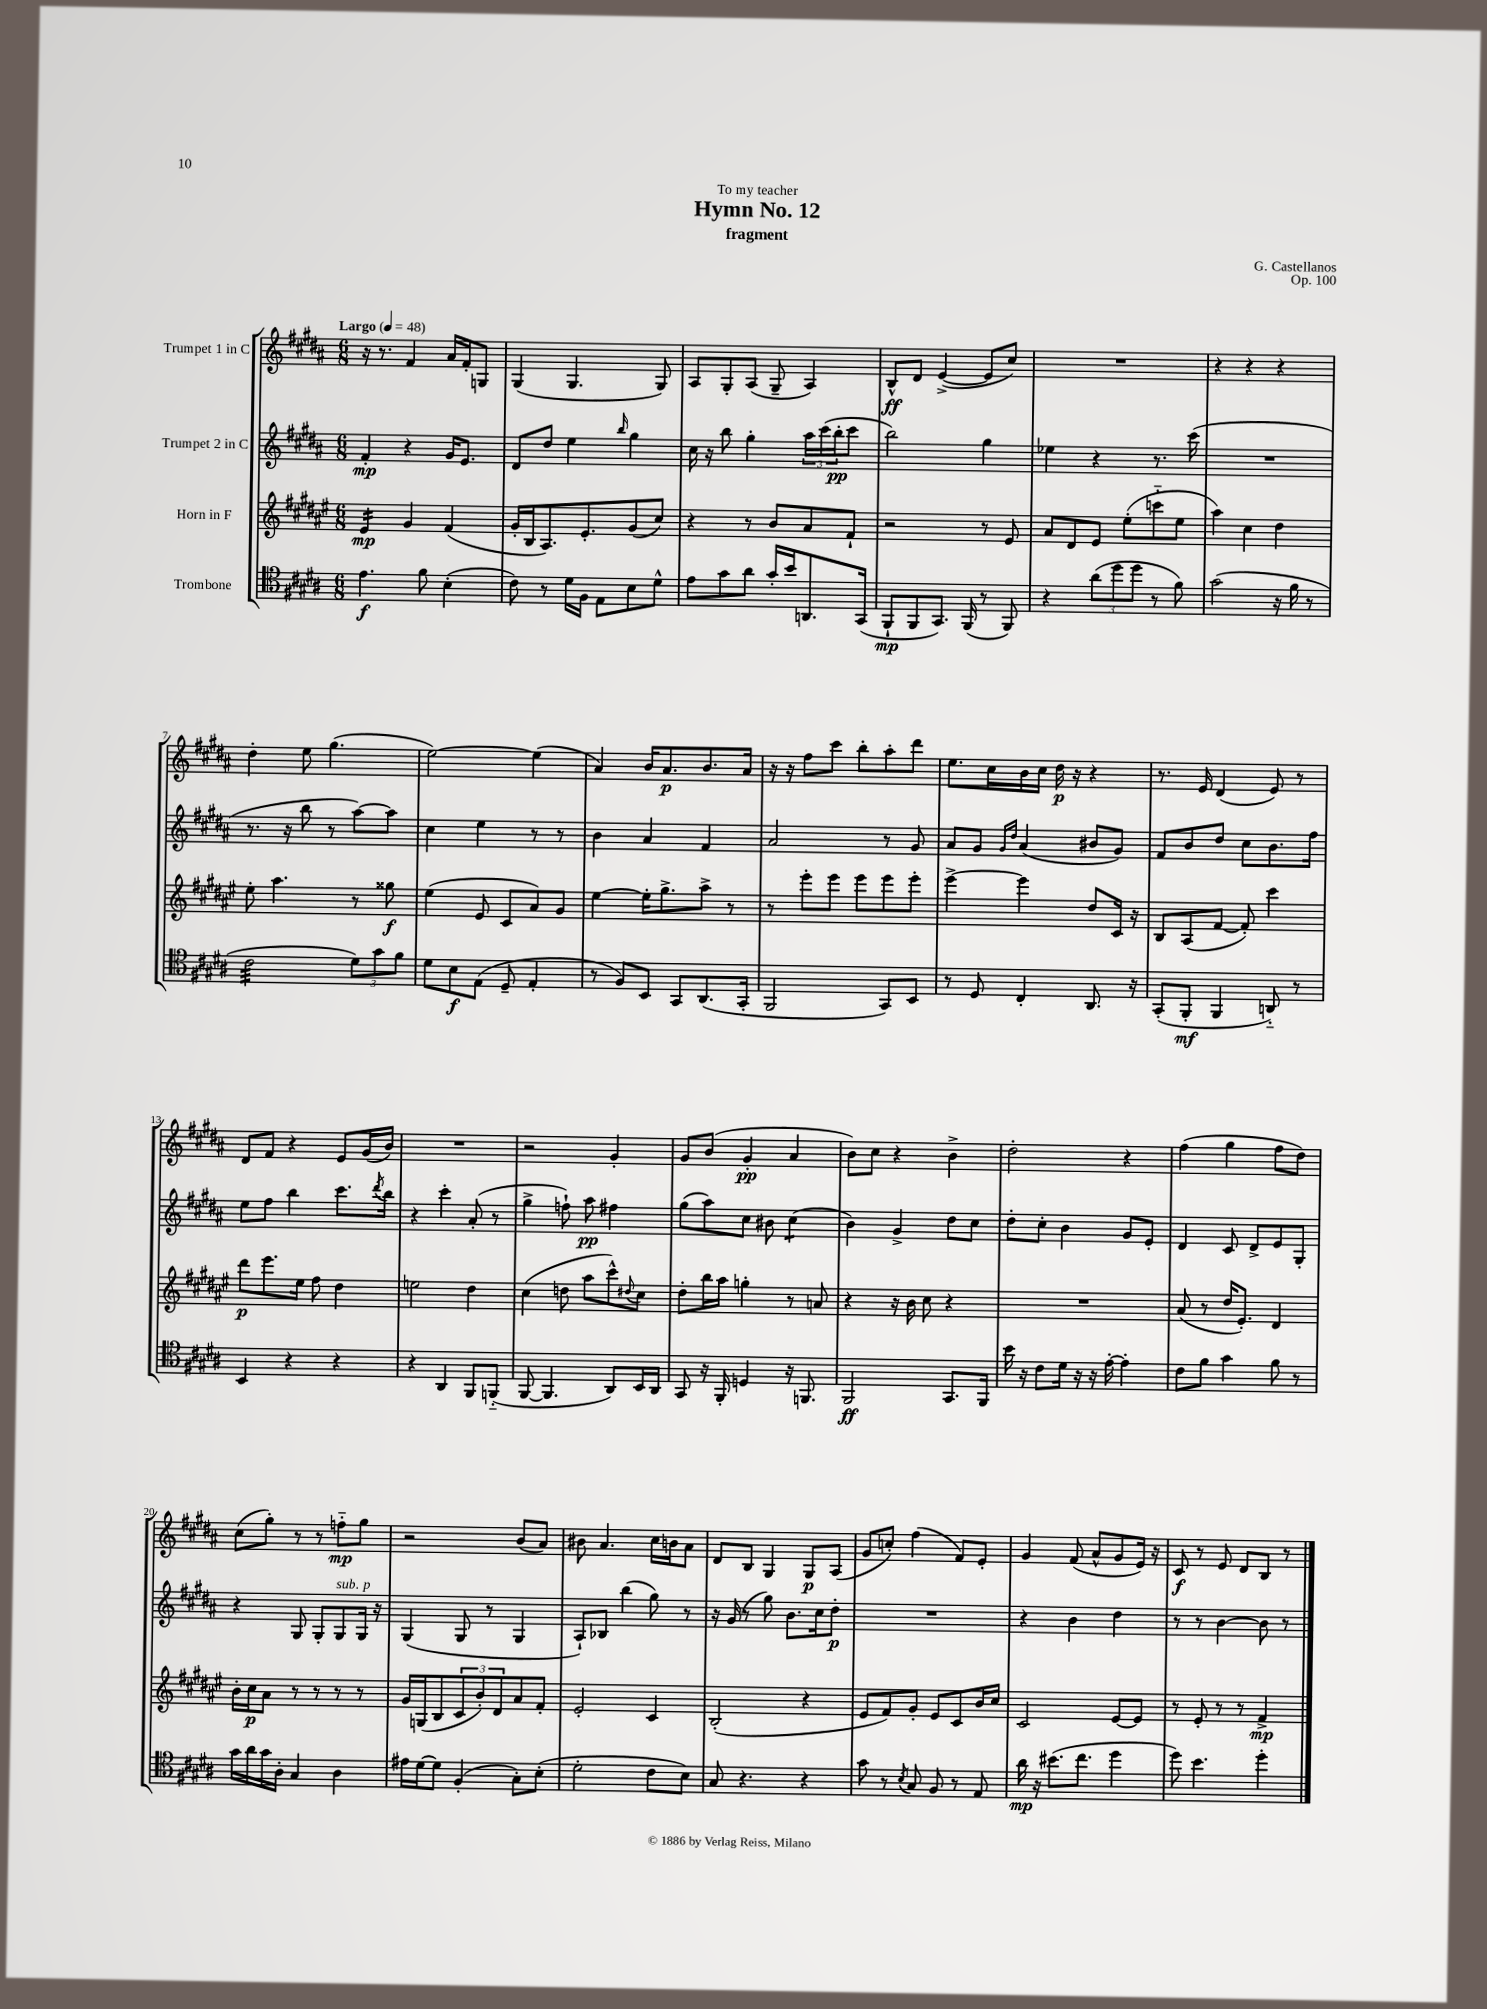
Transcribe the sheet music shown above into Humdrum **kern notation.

**kern	**kern	**kern	**kern
*staff4	*staff3	*staff2	*staff1
*clefC4	*clefG2	*clefG2	*clefG2
*k[f#c#g#d#a#]	*k[f#c#g#d#a#e#]	*k[f#c#g#d#a#]	*k[f#c#g#d#a#]
*M6/8	*M6/8	*M6/8	*M6/8
*MM48	*MM48	*MM48	*MM48
4.e	4e#	4f#'	16r
.	.	.	8.r
.	4g#	4r	4f#
8f#	.	.	.
(4B'	(4f#	16g#	16a#
.	.	8.e	16f#'
.	.	.	8G
=	=	=	=
8c#)	16g#'	8d#	(4G#
.	16B	.	.
8r	8.A#)	8dd#	.
16d#	.	4ee	4.G#
16F#	8.e#'	.	.
8E	.	.	.
.	.	16qqbb	.
8B	(8g#	4gg#	.
8d#^^	8cc#)	.	8G#)
=	=	=	=
8e	4r	16cc#	8A#
.	.	16r	.
8g#	.	8bb	8G#'
8a#	8r	4gg#'	(8A#
16g#'	8b	.	8G#~
16b	.	.	.
8.AA	8a#	24aa#	4A#)
.	.	(24ccc#	.
.	.	24bb'	.
.	8f#`	8ccc#	.
(16GG#	.	.	.
=	=	=	=
8FF#`	2r	2bb)	8B^^
8FF#	.	.	8d#
8.GG#)	.	.	([4e^
(16FF#	.	.	.
8r	8r	4gg#	8e]
8FF#)	8e#	.	8cc#)
=	=	=	=
4r	8a#	4ee-	2.r
.	8d#	.	.
(12a#	8e#	4r	.
12dd#	.	.	.
.	(8ee#'	.	.
12dd#	.	.	.
8r	8ccc'~	8.r	.
8f#)	8ee#	.	.
.	.	(16ccc#	.
=	=	=	=
(2g#	4aa#)	2.r	4r
.	4cc#	.	4r
16r	4dd#	.	4r
16f#	.	.	.
8r	.	.	.
=	=	=	=
2c#	8ee#'	8.r	4dd#'
.	4.aa#	.	.
.	.	16r	.
.	.	8bb	8ee
.	.	8r	(4.gg#
12d#)	8r	[8aa#)	.
12g#	.	.	.
.	8gg##	8aa#]	.
12f#	.	.	.
=	=	=	=
8d#	(4ee#	4cc#	[2ee)
8B	.	.	.
(8E	8e#	4ee	.
8D#~	8c#	.	.
4E'	8a#)	8r	(4ee]
.	8g#	8r	.
=	=	=	=
8r	[4ee#	4b	4a#)
8F#)	.	.	.
8BB	16ee#']	4a#	16b
.	8.gg#^	.	8.a#
8GG#	.	.	.
(8.AA#	8aa#^	4f#	8.b
.	8r	.	.
16GG#'	.	.	16a#
=	=	=	=
2FF#	8r	2a#	16r
.	.	.	16r
.	8eee#'	.	8ff#
.	8eee#	.	8ccc#
.	8eee#	.	8bb'
8GG#)	8eee#	8r	8aa#'
8BB	8eee#'	8g#	8ddd#
=	=	=	=
8r	[4eee#^	8a#	8.ee
8D#	.	8g#	.
.	.	.	16cc#
.	.	16qqg#	.
.	.	16qqdd#	.
4C#'	4eee#]	(4a#	16b
.	.	.	16cc#
.	.	.	16dd#
.	.	.	16r
8.AA#	8dd#	8b#	4r
.	16c#	8g#)	.
16r	16r	.	.
=	=	=	=
(8GG#'	8B	8f#	8.r
8FF#'	(8A#	8b	.
.	.	.	16e
4FF#	[8f#	8dd#	(4d#
.	8f#'])	8cc#	.
8AA'~)	4ccc#	8.b	8e)
8r	.	.	8r
.	.	16ff#	.
=	=	=	=
4BB	8ddd#	8ee	8d#
.	8.eee#	8ff#	8f#
4r	.	4bb	4r
.	16ee#	.	.
.	8ff#	.	.
4r	4dd#	8.ccc#	8e
.	.	.	(16g#
.	.	8qddd#	.
.	.	16bb	16b)
=	=	=	=
4r	2ee	4r	2.r
4AA#	.	4ccc#'	.
8FF#	4dd#	(8a#'	.
(8FF'~	.	8r	.
=	=	=	=
[8FF#	(4cc#	4gg#^	2r
4.FF#]	.	.	.
.	8dd	8ff`)	.
.	8aa#	8aa#	.
8AA#)	8ccc#^^)	4ff#	4g#'
.	8qqdd#	.	.
16BB	8cc#	.	.
16AA#	.	.	.
=	=	=	=
8GG#	8dd#'	(8gg#	8g#
16r	16bb	8aa#)	(8b
16FF#'	16aa#	.	.
4D	4gg'	8cc#	4g#'
.	.	8b#	.
16r	8r	(4cc#	4a#
8.FF	.	.	.
.	8a	.	.
=	=	=	=
2FF#	4r	4b)	8b)
.	.	.	8cc#
.	16r	4g#^	4r
.	16b	.	.
.	8cc#	.	.
8.GG#	4r	8dd#	4b^
.	.	8cc#	.
16FF#	.	.	.
=	=	=	=
16b	2.r	8dd#'	2dd#'
16r	.	.	.
8c#	.	8cc#'	.
16d#	.	4b	.
16r	.	.	.
16r	.	.	.
[16e'	.	.	.
4e']	.	8g#	4r
.	.	8e'	.
=	=	=	=
8c#	(8a#	4d#	(4ff#
8f#	8r	.	.
4g#	16dd#	8c#	4gg#
.	8.e#')	.	.
.	.	8d#^	.
8f#	4d#	8e	8ff#
8r	.	8G#'	8dd#)
=	=	=	=
16g#	16b'	4r	(8cc#
16a#	16cc#	.	.
16g#	8a#	.	8gg#')
16A#'	.	.	.
4G#	8r	8G#	8r
.	8r	8G#'	8r
4A#	8r	8G#	8ff'~
.	8r	16G#	8gg#
.	.	16r	.
=	=	=	=
16e#	16g#	(4G#	2r
[16d#	(16G	.	.
8d#]	8B	.	.
(4F#'	12c#	8G#	.
.	12b')	.	.
.	.	8r	.
.	12d#	.	.
8G#')	8a#	4G#	(8b
(8B'	8f#'	.	8a#)
=	=	=	=
2d#'	2e#'	8A#`)	8b#
.	.	8B-	4.a#
.	.	(4bb	.
8c#	4c#	8gg#)	16cc#
.	.	.	16b
8B)	.	8r	8a#
=	=	=	=
8G#	(2B'	16r	8d#
.	.	(16g#	.
4.r	.	8r	8B
.	.	8gg#)	4G#
.	.	8.b	.
4r	4r	.	8G#
.	.	16cc#	.
.	.	8dd#'	(8A#
=	=	=	=
8g#	8e#	2.r	8g#
8r	8f#)	.	8cc')
8qB	.	.	.
8G#	8g#'	.	(4ff#
8F#	8e#	.	.
8r	8c#	.	8f#)
8E	16b	.	8e'
.	16cc#	.	.
=	=	=	=
16a#	2c#	4r	4g#
16r	.	.	.
(8.b#	.	.	.
.	.	4b	(8f#
8.cc#	.	.	.
.	.	.	8a#^^
4dd#	[8e#	4dd#	8g#
.	8e#]	.	16e)
.	.	.	16r
=	=	=	=
8dd#)	8r	8r	8c#
4.b	8e#'	8r	8r
.	8r	[4b	8e
.	8r	.	8d#
4dd#'	4f#^	8b]	8B
.	.	8r	8r
==	==	==	==
*-	*-	*-	*-
